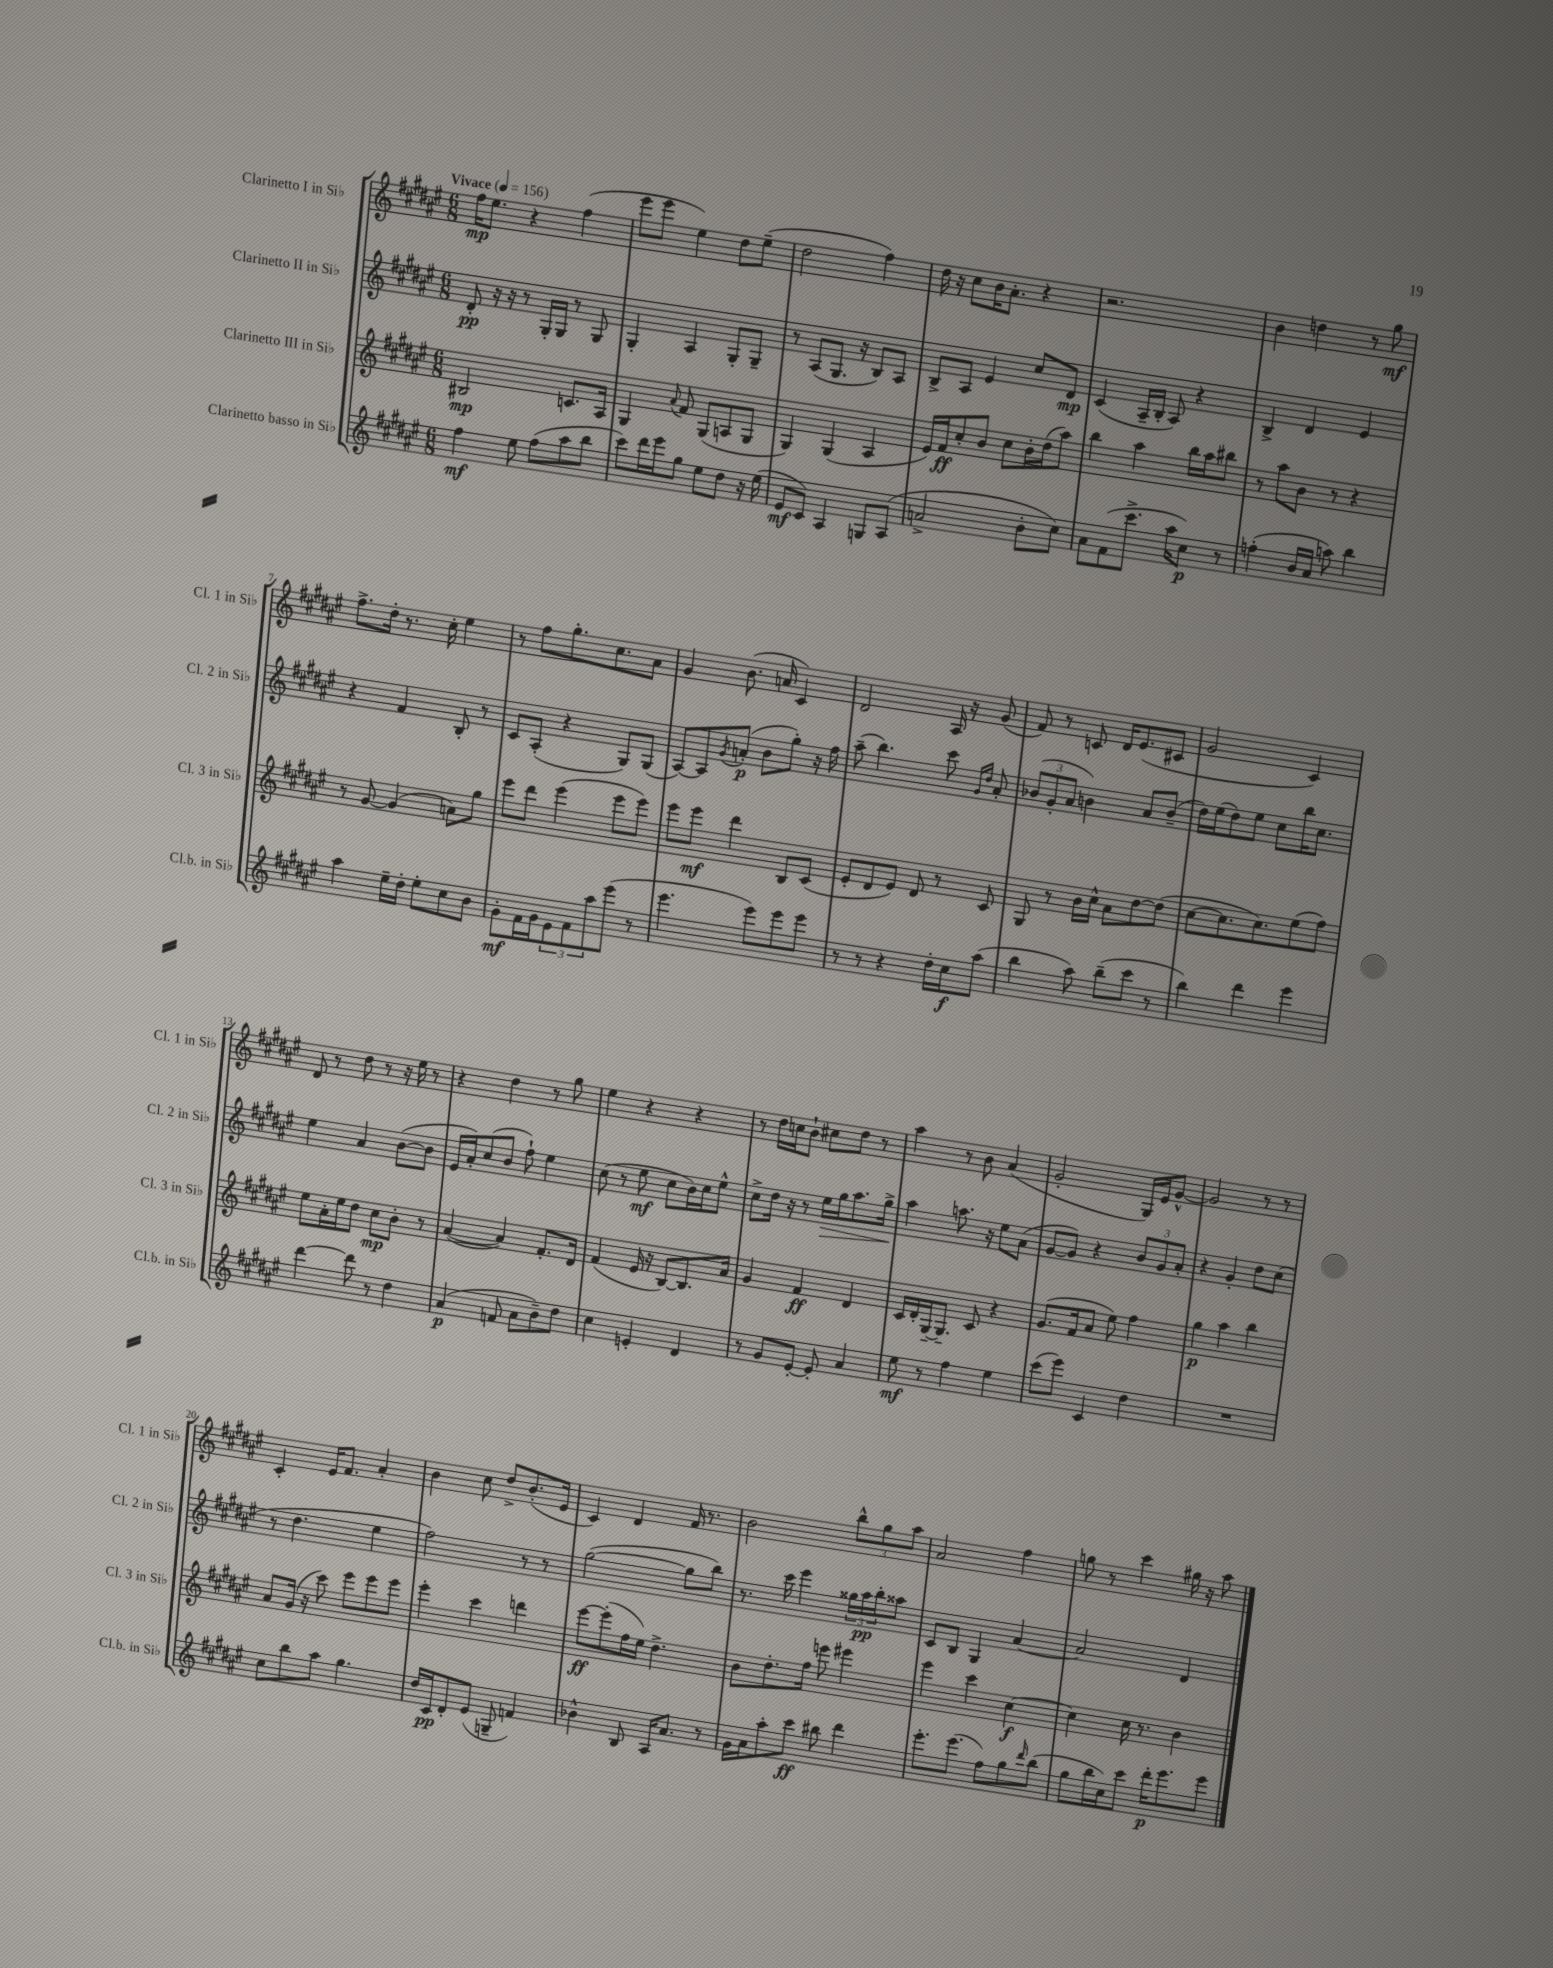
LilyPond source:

<<
\new StaffGroup <<
\new Staff = "s0" \with { instrumentName = "Clarinetto I in Sib" shortInstrumentName = "Cl. 1 in Sib" } {
    \clef treble \key fis \major \numericTimeSignature \time 6/8 \tempo "Vivace" 4 = 156
    fis''16\mp eis''8. r4 fis''4( |
    eis'''8 eis'''8 eis''4) dis''8 eis''8--( |
    dis''2 fis''4) |
    dis''16 r16 cis''8 b'16 ais'8.-. r4 |
    r2. |
    b'4 d''4 r8 gis''8\mf |
    fis''8.-> dis''16-. r8. cis''16-. eis''4 |
    r8 fis''8 gis''8.-. cis''8. ais'8 |
    gis'4 b'8.( a'16 cis'4) |
    dis'2 ais16 r16 gis'8( |
    fis'8) r8 c'8 dis'16 eis'8.( cis'8 |
    gis'2 cis'4) |
    dis'8 r8 dis''8 r8 r16 eis''16 r8 |
    r4 dis''4 r8 gis''8 |
    eis''4 r4 r4 |
    r8 dis''16 c''16 b'8-! cis''8 dis''8 r8 |
    ais''4 r8 b'8 ais'4( |
    gis'2-. gis16) eis'16 gis'8~-^ |
    gis'2 r8 r8 |
    cis'4-. eis'16 fis'8. ais'4-. |
    b'4 cis''8 dis''8-> b'8.-.( eis'16 |
    cis'4) dis'4 fis'16 r8. |
    b'2 \tuplet 3/2 { b''8-^ gis''8 ais''8 } |
    ais'2 fis''4 |
    g''8 r8 cis'''4 gis''16 r16 ais''8 \bar "|." |
}
\new Staff = "s1" \with { instrumentName = "Clarinetto II in Sib" shortInstrumentName = "Cl. 2 in Sib" } {
    \clef treble \key fis \major \numericTimeSignature \time 6/8
    dis'8-.\pp r16 r16 r8 gis16-. gis16 r8 gis8 |
    gis4-. ais4 gis8-. gis8-- |
    r8 ais8( gis8. r16 b8) ais8 |
    b8-> ais8 eis'4 cis''8 dis'8\mp |
    cis'4( ais16-- b16-. ais8) r4 |
    b4-> dis'4 eis'4 |
    r4 fis'4 b8-. r8 |
    cis'8 ais8-.( r4 gis8) gis8( |
    ais8~) ais8 \acciaccatura { gis'8 } a'8-.\p( b'8 gis''8-.) r16 fis''16 |
    ais''8--( b''4.) cis'''8 \grace { gis'16 dis''16 } ais'8-. |
    \tuplet 3/2 { bes'8( gis'8-. ais'8 } b'4) ais'8 b'8--( |
    dis''16) eis''16( dis''8) eis''8 cis''8 b''16 cis''8. |
    eis''4 ais'4 b'8~( b'8 |
    eis'16 ais'16-.) cis''8( b'8 fis''8-!) eis''4 |
    cis''8( r8 eis''8\mf cis''8 b'16) cis''16 eis''8-^ |
    cis''8-> dis''16 r16 r8 eis''16\> gis''16 ais''8. gis''16->\! |
    ais''4 a''8. r16 eis''8 ais'8( |
    gis'8~ gis'8) r4 \tuplet 3/2 { b'8 gis'8 ais'8-. } |
    r4 gis'4-. dis''8 cis''8( |
    r8 dis''4. eis''4 |
    fis''2) r8 r8 |
    gis''2~( gis''8 b''8) |
    r8. cis'''16 eis'''4 \tuplet 3/2 { gisis''16 ais''16\pp b''16-. } aisis''8 |
    cis'8 b8 gis4 ais'4~ |
    ais'2 dis'4 \bar "|." |
}
\new Staff = "s2" \with { instrumentName = "Clarinetto III in Sib" shortInstrumentName = "Cl. 3 in Sib" } {
    \clef treble \key fis \major \numericTimeSignature \time 6/8
    bis2\mp c'8. ais16 |
    gis4 \appoggiatura { ais'8 } fis'8 gis8( a8 gis8 |
    gis4) gis4( ais4 |
    eis'16) fis'16\ff cis''8-. b'8 cis''8 b'16-. dis''16( ais''8) |
    b''4 ais''4 b''16 ais''16 bis''8 |
    r8 ais''8 b'8 r8 r4 |
    r8 gis'8~ gis'4( a'8) gis''8 |
    eis'''8 dis'''8 eis'''4( eis'''8 eis'''8) |
    eis'''8 eis'''8\mf dis'''4 b8 cis'8( |
    eis'8-. dis'8 eis'8) dis'8 r8 cis'8 |
    gis8 r8 b'16 cis''16-^ ais'8 dis''8~ dis''8( |
    cis''8~ cis''8. cis''8.) eis''8( fis''8) |
    eis''8 ais'16-. eis''16 dis''8 cis''8\mp b'8-. r8 |
    ais'4~( ais'4) fis'8.-. dis'16 |
    fis'4( eis'16 r16 b8~) b8. ais'16 |
    gis'4 fis'4\ff dis'4 |
    cis'16 dis'16-. gis16~-- gis8.-- cis'8 r4 |
    gis'8.( fis'16 ais'8 eis''8) fis''4 |
    gis''4\p ais''4 b''4 |
    ais'8 gis'16( r16 cis'''8) eis'''8 eis'''8 eis'''8 |
    eis'''4-. cis'''4 d'''4 |
    eis'''8~\ff eis'''8-.( fis''16 eis''16) dis''4.-> |
    b'8 dis''8.-. fis''16 e'''8 eis'''4 |
    eis'''4 cis'''4 cis''4~\f |
    cis''4 cis''16 r8. b'4 \bar "|." |
}
\new Staff = "s3" \with { instrumentName = "Clarinetto basso in Sib" shortInstrumentName = "Cl.b. in Sib" } {
    \clef treble \key fis \major \numericTimeSignature \time 6/8
    fis''4\mf eis''8 fis''8( ais''8 b''8 |
    cis'''8) dis'''16 eis'''16 gis''8 eis''8 dis''8 r16 eis''16( |
    eis'8\mf cis'8) ais4 g8 ais8( |
    a'2-> b'8-. cis''8) |
    ais'8 fis'8( cis'''8.-> ais''16 cis''8\p) r8 |
    f''4-.( b'16 ais'16 a''8) b''4 |
    ais''4 eis''16-- dis''16-. eis''8-. cis''8 b'8 |
    gis'8-.\mf fis'16 gis'16 \tuplet 3/2 { eis'8 fis'8 ais''8 } eis'''8( r8 |
    eis'''4. eis'''8) eis'''8 eis'''8 |
    r8 r8 r4 dis''16-. cis''16\f ais''8( |
    b''4 ais''8) b''8--( cis'''8 r8 |
    b''4) dis'''4 eis'''4 |
    dis'''4~ dis'''8 r8 dis''4 |
    ais'4\p( f'8 ais'8 b'8--) dis''8 |
    cis''4 e'4-. dis'4 |
    r8 gis'8 eis'8~-. eis'8-. ais'4 |
    eis''8\mf r8 fis''4 eis''4 |
    cis'''8( eis'''8) cis'4 dis''4 |
    R2. |
    cis''8 b''8 ais''8 gis''4. |
    dis''16 cis'16\pp dis'8-. eis'8( g8-- f'4) |
    bes'4-^ b8 ais16 ais'8. r8 |
    gis'16 ais'16 ais''8-. cis'''8\ff bis''8 dis'''4 |
    eis'''8.-. eis'''8.( fis''8) gis''8 \grace { dis'''16 } b''8( |
    gis''8 b''16 cis''16) cis'''8 dis'''16-.\p eis'''8. eis'''8 \bar "|." |
}
>>
>>
